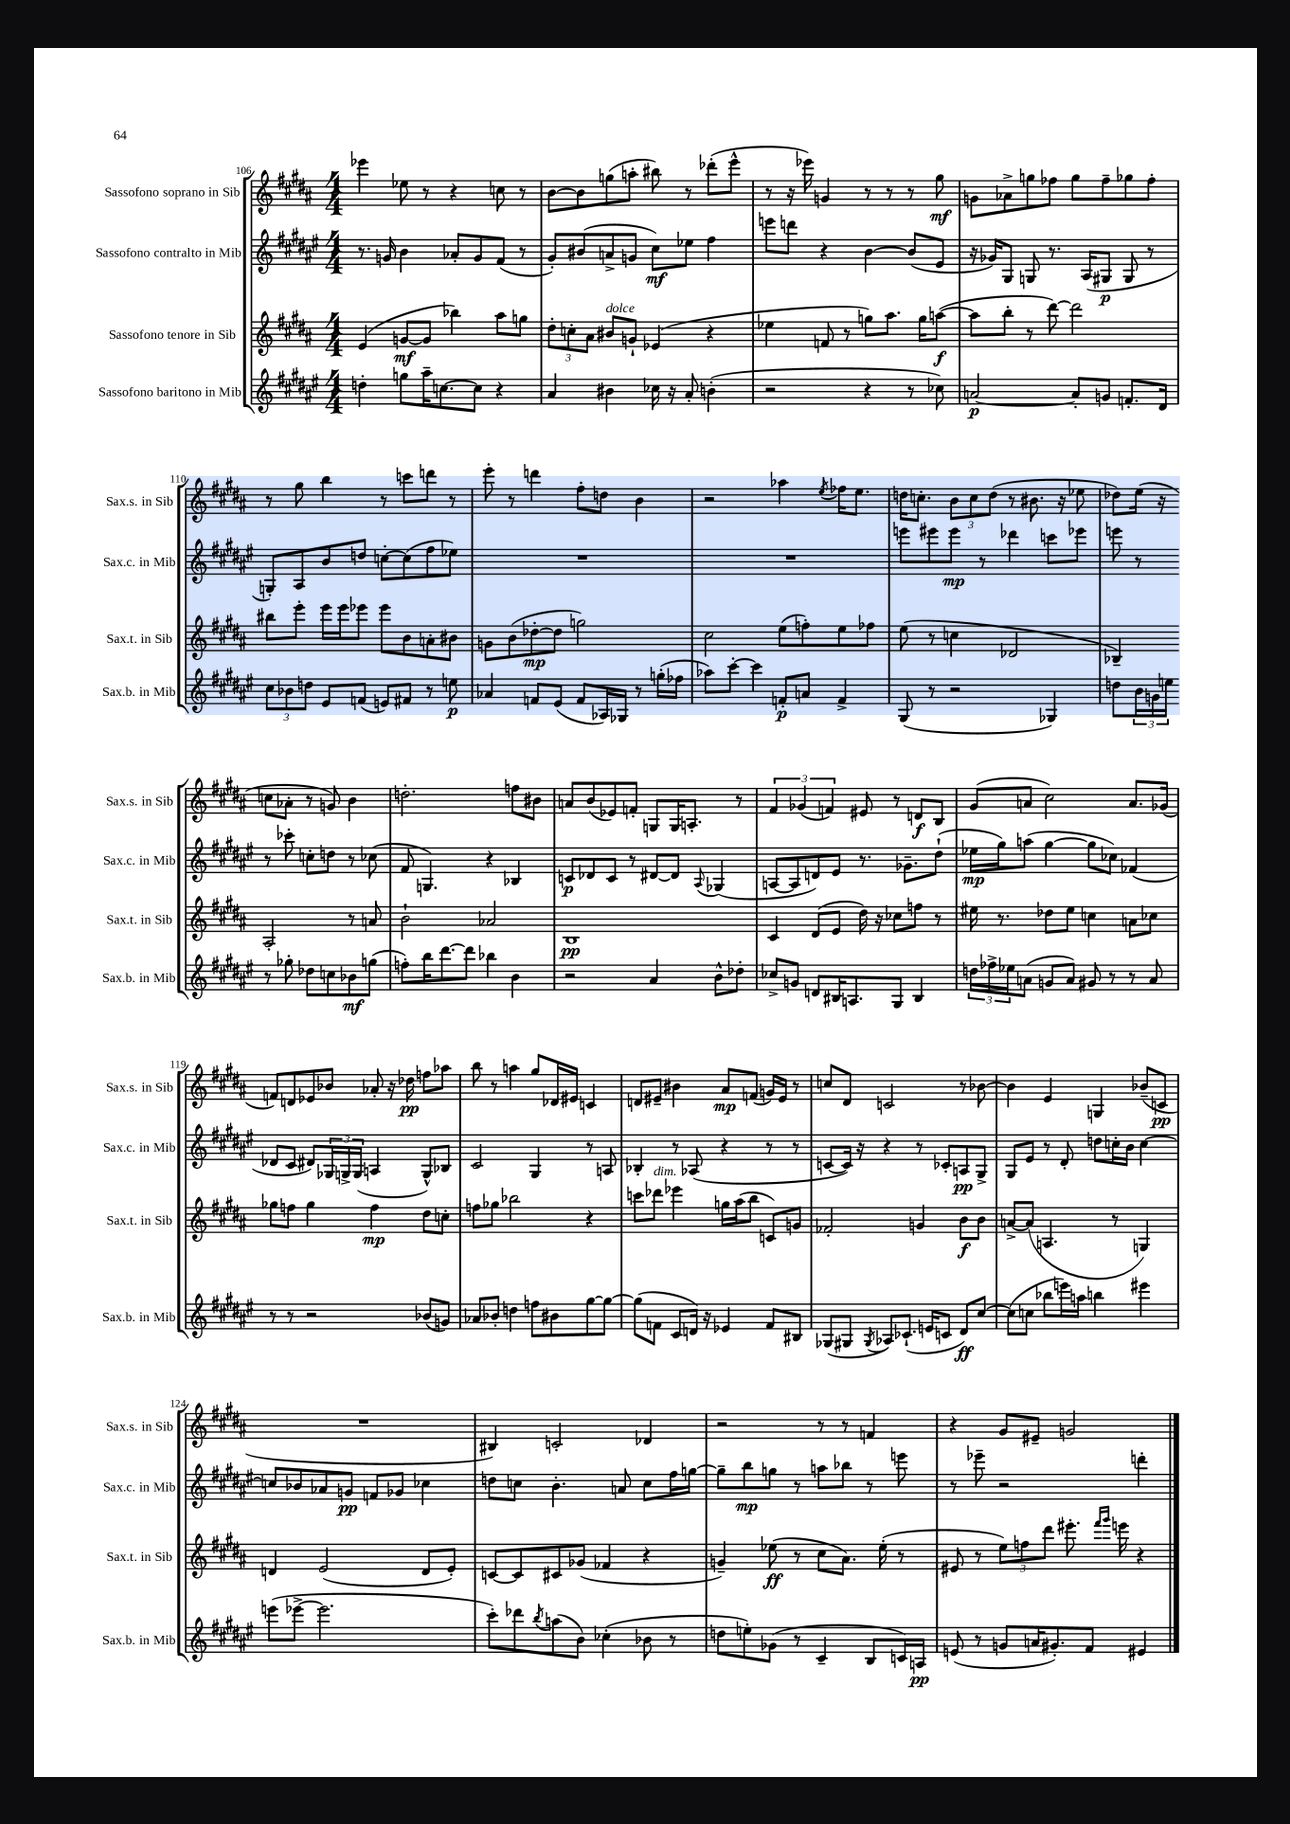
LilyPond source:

<<
\new StaffGroup <<
\new Staff = "s0" \with { instrumentName = "Sassofono soprano in Sib" shortInstrumentName = "Sax.s. in Sib" } {
    \clef treble \key b \major \numericTimeSignature \time 4/4
    ees'''4 ees''8 r8 r4 c''8 r8 |
    b'8~ b'8 g''8( a''8-. bis''8) r8 des'''8-.( e'''8-^ |
    r8 r16 ees'''16) g'4 r8 r8 r8 gis''8\mf |
    g'8 aes'8-> g''8 fes''8 g''8 fes''8-- ges''8 fes''8-. |
    r8 gis''8 b''4 r8 c'''8 d'''8 r8 |
    e'''8-. r8 d'''4 fis''8-. d''8 b'4 |
    r2 aes''4 \acciaccatura { e''8 } fes''16 e''8. |
    d''16 c''8.-. \tuplet 3/2 { b'8 c''8 d''8( } r8 bis'8. r16 ees''8 |
    des''8) e''16( r16 c''8 aes'8-. r8 g'8) b'4 |
    d''2.-. f''8 bis'8 |
    a'8 b'8( ees'8) f'8-. g8 g16 a8.-. r8 |
    \tuplet 3/2 { fis'4 ges'4( f'4) } eis'8 r8 d'8\f b8 |
    gis'8( a'8 cis''2) a'8. ges'16( |
    f'8) d'8 ees'8 bes'8 aes'8-. r16 des''16\pp f''8 aes''8 |
    b''8 r8 a''4 gis''8 des'16 eis'16 c'4 |
    d'8 eis'8-- bis'4 ais'8\mp f'8( g'16) eis'16 r8 |
    c''8 dis'8 c'2 r8 bes'8~ |
    bes'4 e'4 g4 bes'8--( c'8\pp |
    R1 |
    bis4) c'2-. des'4 |
    r2 r8 r8 f'4 |
    r4 gis'8 eis'8-- g'2 \bar "|." |
}
\new Staff = "s1" \with { instrumentName = "Sassofono contralto in Mib" shortInstrumentName = "Sax.c. in Mib" } {
    \clef treble \key fis \major \numericTimeSignature \time 4/4
    r8. g'16 b'4 aes'8-. g'8 fis'8( r8 |
    gis'8-.) bis'8( a'8-> g'8 cis''8\mf) ees''8 fis''4 |
    e'''8 d'''8 r4 b'4~ b'8( eis'8 |
    r16 ges'16) gis8 g8 r8. ais16( gis8\p gis8 r8 |
    g8-.) ais8 b'8 d''8 c''8~-. c''8( fis''8 ees''8) |
    R1 |
    R1 |
    e'''8 eis'''8 eis'''8\mp r8 des'''4 c'''8 ees'''8 |
    e'''8 r8 r8 ces'''8-. c''8-. d''8 r8 ces''8( |
    fis'8 g4.) r4 bes4 |
    c'8\p des'8 c'8 r8 dis'8~ dis'8 \appoggiatura { ais8 } ges4( |
    a8~ a8 d'8) eis'8 r8. ges'8.-- dis''8-!( |
    ees''16\mp gis''16) a''8( gis''4~ gis''8 ces''8) fes'4( |
    des'8 cis'8 dis'8) \tuplet 3/2 { ges16 g16-> g16( } a4 g8-^) bes8 |
    cis'2 gis4 r8 a8 |
    bes4-. r8 aes8( r4 r8 r8 |
    c'8~ c'16) r16 r4 r8 ces'8-. a8\pp gis8-> |
    gis8 eis'8 r8 dis'8-. d''8 c''16-. b'16 c''4~ |
    c''8 bes'8 aes'8 g'8\pp f'8 ges'8 ces''4 |
    d''8 c''8 b'4.-. a'8 c''8 fis''16 g''16~ |
    g''8-- b''8\mp g''8 r8 a''8 bes''8 r8 e'''8 |
    r8 ees'''8-- r2 d'''4-. \bar "|." |
}
\new Staff = "s2" \with { instrumentName = "Sassofono tenore in Sib" shortInstrumentName = "Sax.t. in Sib" } {
    \clef treble \key b \major \numericTimeSignature \time 4/4
    e'4( g'8~\mf g'8 bes''4) ais''8 g''8 |
    \tuplet 3/2 { dis''8-. c''8-. ais'8 } bis'8^\markup { \italic "dolce" } g'8-! ees'4( r4 |
    ees''4 f'8 r8 g''8) ais''8. g''16 a''8~\f( |
    a''8 b''8-. r8 dis'''8~) dis'''2 |
    bis''8 e'''8-. e'''16 e'''16 ees'''8 ees'''8 b'8 a'8-. bis'8 |
    g'8 b'8( des''8~-.\mp des''8 g''2) |
    cis''2 e''8( f''8-.) e''8 fes''8 |
    e''8( r8 c''4 des'2 |
    bes4--) ais2-. r8 a'8 |
    b'2-! aes'2 |
    b1\pp |
    cis'4 dis'8( e'8 dis''16) r16 ces''8 f''8 r8 |
    eis''16 r8. des''8 eis''8 c''4 a'8 ces''8 |
    ges''8 f''8 ges''4 f''4\mp dis''8 c''8-. |
    f''8 ges''8 bes''2 r4 |
    c'''8 des'''8^\markup { \italic "dim." } ees'''4 g''16 ais''16( b''8 c'8) g'8 |
    fes'2-. g'4 b'8\f b'8 |
    a'8~-> a'8( a4. r8 g4) |
    d'4 e'2( d'8 e'8-.) |
    c'8~ c'8 cis'8 ges'8( fes'4 r4 |
    g'4--) ees''8\ff( r8 cis''8 ais'8.) ees''16-.( r8 |
    eis'8 r8 \tuplet 3/2 { e''8) f''8 dis'''8 } eis'''8.-. \grace { fis'''16 gis'''16 } e'''16 r4 \bar "|." |
}
\new Staff = "s3" \with { instrumentName = "Sassofono baritono in Mib" shortInstrumentName = "Sax.b. in Mib" } {
    \clef treble \key fis \major \numericTimeSignature \time 4/4
    d''4-. g''8 ais''16-- c''8.~ c''8 r4 |
    ais'4 bis'4 ces''16 r16 ais'8-. b'4-.( |
    r2 r4 r8 ces''8) |
    a'2~\p a'8-. g'8 f'8.-. dis'16 |
    \tuplet 3/2 { cis''8 bes'8 d''8 } eis'8 f'8( e'8) fis'8 r8 e''8\p |
    aes'4 f'8 eis'8( f'8 aes16) ges16 r8 g''16-.( fes''16 |
    aes''8) cis'''8~-. cis'''4 f'8-.\p a'8 f'4-> |
    gis8( r8 r2 ges4) |
    d''8 \tuplet 3/2 { b'16 g'16 e''16 } r8 ges''8-. des''8 c''8 bes'8\mf g''8( |
    f''8-.) b''16 dis'''8.~ dis'''8 bes''4 b'4 |
    r2 ais'4 b'8-^ des''8-. |
    ces''8-> g'8 d'8 bis16 a8. gis8 bis4 |
    \tuplet 3/2 { d''16 fes''16-> ees''16 } a'8( g'8 a'8) gis'8 r8 r8 a'8 |
    r8 r8 r2 bes'8( g'8) |
    aes'8 bes'8-. d''4 f''8 bis'8 gis''8~ gis''8~ |
    gis''8( f'8 cis'8 d'16) r16 ees'4 f'8 bis8 |
    ges8( gis8 \acciaccatura { gis8 } aes8) ces'8.-!( e'16 c'8 dis'8\ff) cis''8~ |
    cis''8( c''8 bes''8 e'''16) a''16 b''4 eis'''4 |
    e'''8( ees'''8~-> ees'''2. |
    cis'''8-.) des'''8 \acciaccatura { b''8 } a''8( b'8) ces''4-.( bes'8 r8 |
    d''8 e''8-.) ges'8( r8 cis'4-- b8 c'16) a16\pp |
    e'8( r8 g'8 a'16 gis'8.-.) fis'8 eis'4 \bar "|." |
}
>>
>>
\layout { \context { \Score currentBarNumber = #106 } }
